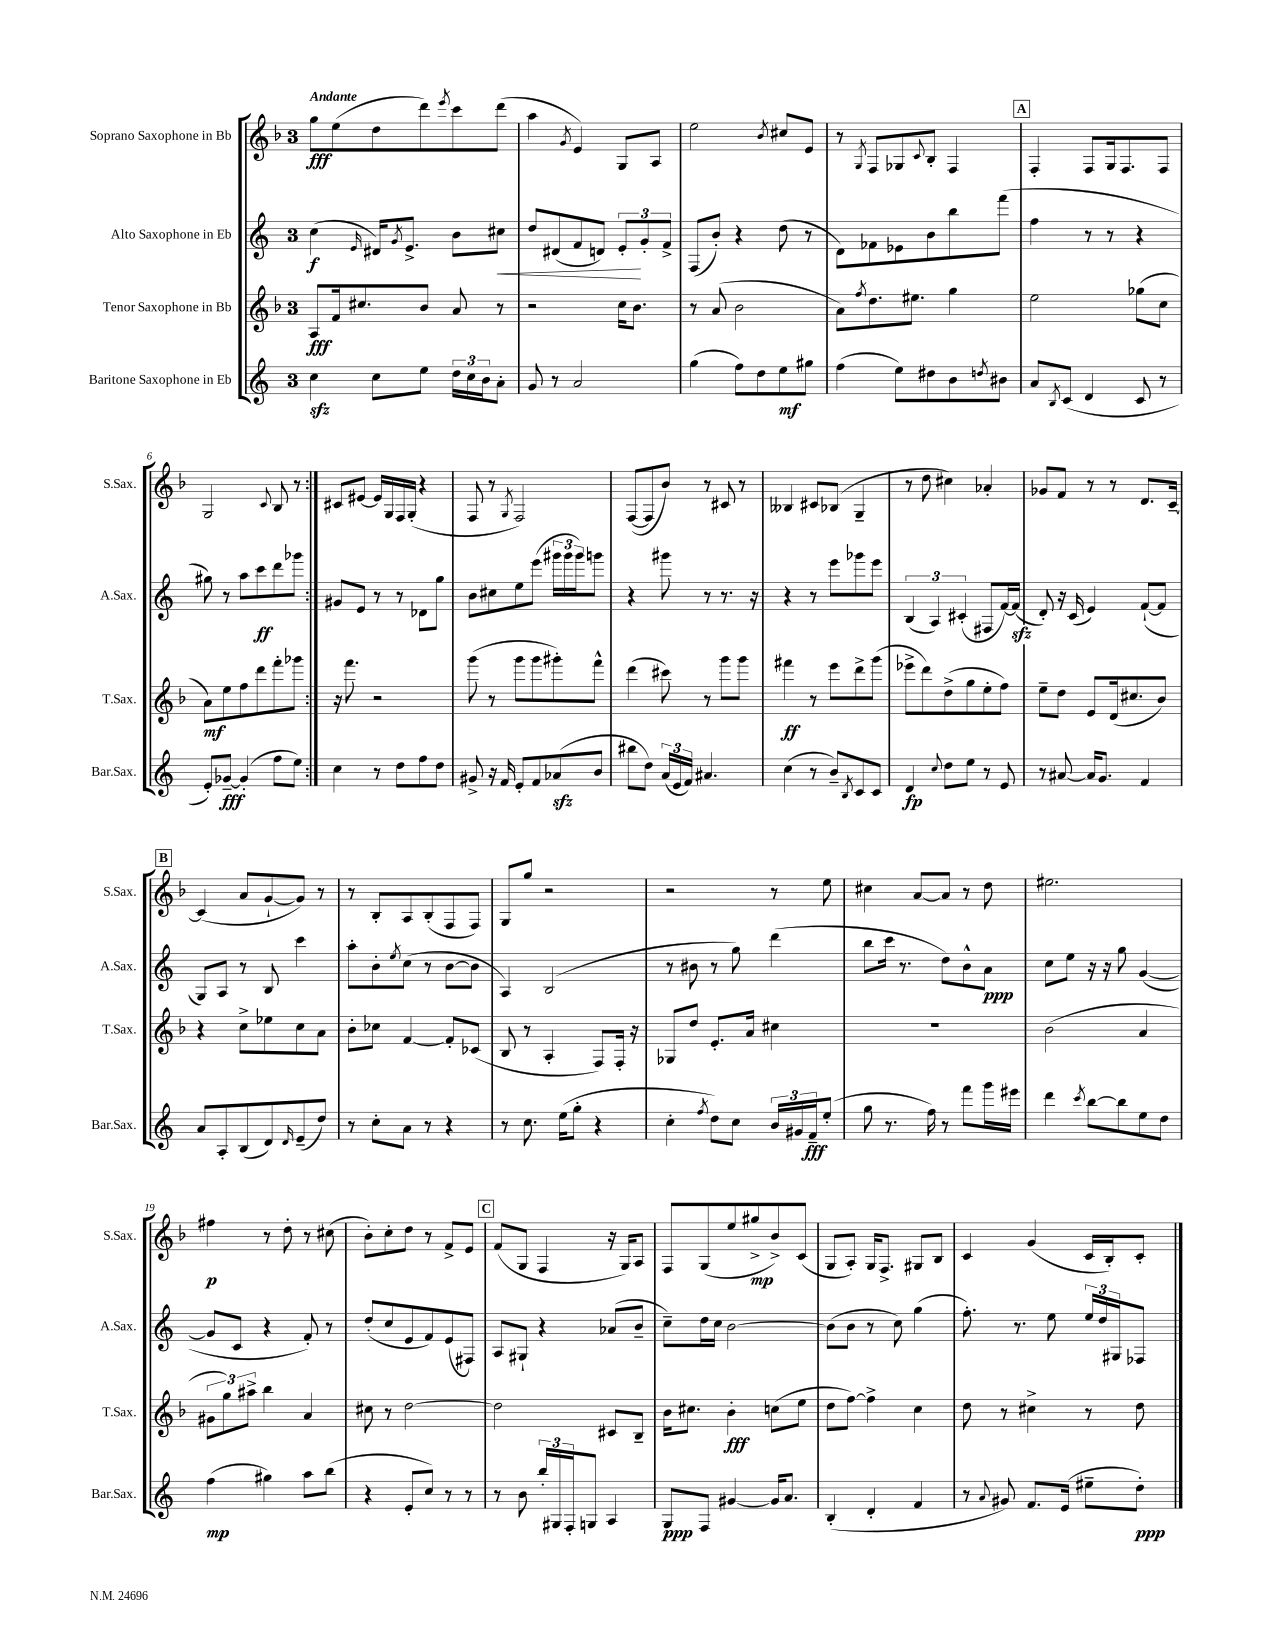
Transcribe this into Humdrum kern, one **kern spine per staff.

**kern	**kern	**kern	**kern
*staff4	*staff3	*staff2	*staff1
*clefG2	*clefG2	*clefG2	*clefG2
*k[]	*k[b-]	*k[]	*k[b-]
*M3/4	*M3/4	*M3/4	*M3/4
4cc	8A	(4cc	8gg
.	16f	.	(8ee
.	8.cc#	.	.
.	.	16qqe	.
8cc	.	16d#)	8dd
.	.	8qg	.
.	.	8.e^	.
8ee	8b-	.	8ddd)
.	.	.	8qeee
24dd	8a	8b	8ccc
24cc	.	.	.
24b	.	.	.
8a'	8r	8cc#	(8ddd
=	=	=	=
8g	2r	8dd	4aa
8r	.	(8d#	.
.	.	.	8qg
2a	.	8f	4e)
.	.	8d)	.
.	16cc	12e'	8G
.	8.b-	.	.
.	.	12g'	.
.	.	.	8A
.	.	12f^	.
=	=	=	=
(4gg	8r	(8F	2ee
.	(8a	8b')	.
8ff)	2b-	4r	.
8dd	.	.	.
.	.	.	8qb-
8ee	.	(8dd	8cc#
8gg#	.	8r	8e
=	=	=	=
(4ff	8a)	8d)	8r
.	8qff	.	8qG
.	8.dd	8f-	8F
8ee)	.	8e-	8G-
.	8.ee#	.	.
.	.	.	8qqc
8dd#	.	8b	8B-'
8b	4gg	8bb	4F
8qdd	.	.	.
8b#	.	(8fff	.
=	=	=	=
8a	2ee	4ff	4F'
8qB	.	.	.
(8c	.	.	.
4d	.	8r	8F
.	.	8r	16G
.	.	.	8.F
8c	(8gg-	4r	.
8r	8cc	.	8F
=	=	=	=
8e')	8a)	8gg#)	2G
[8g-~	8ee	8r	.
(4g-']	8ff	8aa	.
.	8ddd	8ccc	.
.	.	.	8qqc
8ff	8fff'	8ddd	8B-
8ee)	8ggg-	8ggg-	8r
=:|!	=:|!	=:|!	=:|!
4cc	16r	8g#	8c#
.	8.fff	.	.
.	.	8e	[8e#
8r	2r	8r	16e#]
.	.	.	16G
8dd	.	8r	16F
.	.	.	(16G'
8ff	.	8d-	4r
8dd	.	8gg	.
=	=	=	=
8g#^	(8ggg	8b	8F
16r	8r	8cc#	8r
16f	.	.	.
.	.	.	8qG
8e'	8ggg	8ee	2F)
8f	8ggg	(8eee	.
(8a-	8ggg#')	24ggg#	.
.	.	24ggg#	.
.	.	24ggg#)	.
8b	8fff^^	8ggg	.
=	=	=	=
8bb#	(4ddd	4r	([8F
8dd)	.	.	8F]
(24a	8ccc#)	8ggg#	8b-)
24e	.	.	.
24f)	.	.	.
4.a#	8r	8r	8r
.	8ggg	8.r	8c#
.	8ggg	.	8r
.	.	16r	.
=	=	=	=
(4cc	4fff#	4r	4B--
8r	8r	8r	8c#
8b~)	8eee	8eee	(8B-
8qB	.	.	.
8c	8ddd^	8ggg-	4G~
8c	(8ggg	8eee	.
=	=	=	=
4d	8eee-^	(6B	8r
.	8ddd)	.	8dd
.	.	6A)	.
8qqcc	.	.	.
8dd	(8dd^	.	4cc#)
.	.	(6c#'	.
8ee	8gg	.	.
8r	8ee'	8F#	4a-'
8e	8ff)	[16f)	.
.	.	(16f]	.
=	=	=	=
8r	8ee~	8d')	8g-
[8a#	8dd	16r	8f
.	.	(16c	.
16a#]	8e	4e)	8r
8.g	.	.	.
.	(16d	.	8r
.	8.cc#	.	.
4f	.	([8f`	8.d
.	8b-)	8f]	.
.	.	.	[16c~
=	=	=	=
8a	4r	8G)	(4c]
8A'	.	8A	.
(8B	8cc^	8r	8a
8d)	8ee-	8B	[8g`
16qqd	.	.	.
(8e~	8cc	4ccc	8g])
8dd)	8a	.	8r
=	=	=	=
8r	8b-'	8aa'	8r
8cc'	8cc-	8b'	8B-'
.	.	8qee	.
8a	[4f	(8cc	8A
8r	.	8r	(8B-'
4r	8f']	[8b	8F
.	(8c-	8b]	8F)
=	=	=	=
8r	8B-	4A)	8G
8.cc	8r	.	8gg
.	4A'	(2B	2r
(16ee	.	.	.
8gg'	.	.	.
4r	8F)	.	.
.	16F'	.	.
.	16r	.	.
=	=	=	=
4cc'	8G-	8r	2r
.	8dd	8b#	.
8qff	.	.	.
8dd)	8.e'	8r	.
8cc	.	8gg)	.
.	16a	.	.
24b	4cc#	(4ddd	8r
24g#	.	.	.
24f~	.	.	.
(8ee'	.	.	8ee
=	=	=	=
8gg	2.r	8bb	4cc#
8.r	.	16ccc	.
.	.	8.r	.
.	.	.	[8a
16ff)	.	.	.
8r	.	8dd)	8a]
8fff	.	8b^^	8r
16ggg	.	8a	8dd
16eee#	.	.	.
=	=	=	=
4ddd	(2b-	8cc	2.ee#
.	.	8ee	.
8qccc	.	.	.
[8bb	.	16r	.
.	.	16r	.
8bb]	.	8gg	.
8ee	4a	([4g	.
8dd	.	.	.
=	=	=	=
(4ff	12g#	8g]	4ff#
.	12gg)	.	.
.	.	8c	.
.	12aa#^	.	.
4gg#)	4bb-	4r	8r
.	.	.	8dd'
8aa	4a	8f')	8r
(8bb	.	8r	(8cc#
=	=	=	=
4r	8cc#	(8dd'	8b-')
.	8r	8cc	8cc'
8e'	[2dd	8e	8dd
8cc)	.	8f)	8r
8r	.	(8e	8f^
8r	.	8F#)	8e
=	=	=	=
8r	2dd]	8A	(8f
8b	.	8G#`	8G
24bb'	.	4r	4F
24G#	.	.	.
24F'	.	.	.
8G	.	.	.
4A	8c#	(8a-	16r
.	.	.	16G)
.	8B-~	8b~	8A
=	=	=	=
8G	16b-	8cc~)	8F
.	8.cc#	.	.
8F	.	16dd	(8G
.	.	16cc	.
[4g#	4b-'	[2b	8ee
.	.	.	8gg#^
16g#]	(8cc	.	8b-^)
8.a	.	.	.
.	8ee	.	(8c
=	=	=	=
(4B'	8dd	(8b]	8G
.	[8ff)	8b	8A')
4d'	4ff^]	8r	16G
.	.	.	8.F^
.	.	8cc)	.
4f	4cc	(4gg	8G#
.	.	.	8B-
=	=	=	=
8r	8dd	8.ff')	4c
8qqa	.	.	.
8g#)	8r	.	.
.	.	8.r	.
8.f	4cc#^	.	(4g
.	.	8ee	.
(16e	.	.	.
8ee#~	8r	24ee	16c
.	.	24dd	.
.	.	.	16B-')
.	.	24G#	.
8dd')	8dd	8F-	8c'
==	==	==	==
*-	*-	*-	*-
